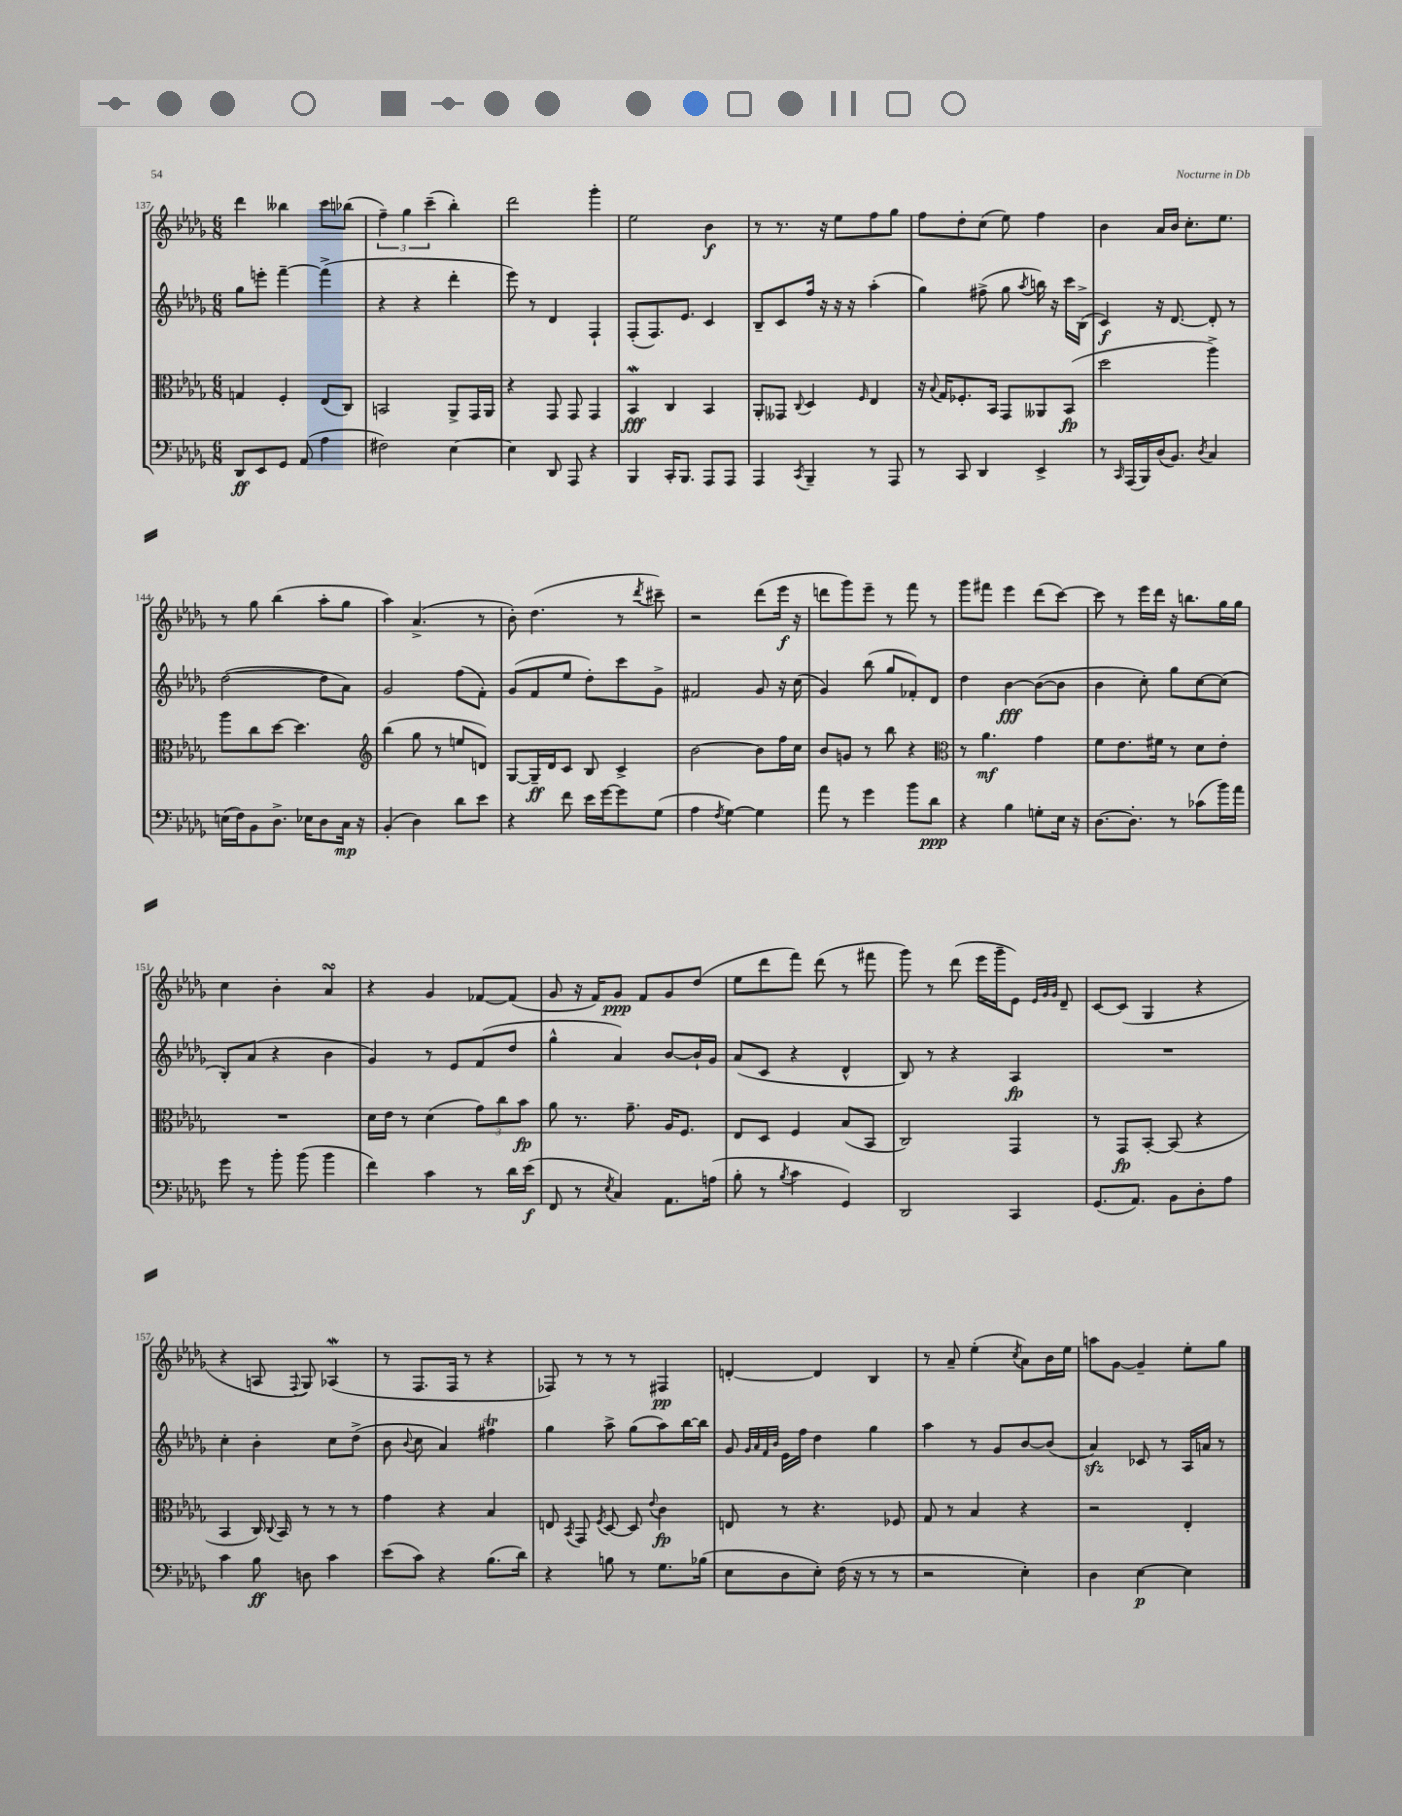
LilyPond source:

<<
\new StaffGroup <<
\new Staff = "s0" {
    \clef treble \key des \major \numericTimeSignature \time 6/8
    \autoBeamOff des'''4 beses''4 c'''8[ bes''8]( |
    \tuplet 3/2 { f''4--) ges''4 c'''4--( } bes''4-.) |
    des'''2 ges'''4-. |
    ees''2 bes'4\f |
    r8 r8. r16 ees''8[ f''8 ges''8] |
    f''8[ des''8-. c''8]( ees''8) f''4 |
    bes'4 aes'16[ bes'16] c''8.[-. ees''8.] |
    r8 ges''8 bes''4( aes''8[-. ges''8] |
    aes''4) aes'4.->( r8 |
    bes'8-.) des''4.( r8 \acciaccatura { des'''8 } cis'''8--) |
    r2 des'''8[( ees'''16]\f r16 |
    d'''8[ ges'''8) ees'''8]-- r8 f'''8 r8 |
    ges'''8[ fis'''8] ees'''4 des'''8[( c'''8]~) |
    c'''8 r8 ees'''16[ des'''16] r16 b''8.[ ges''16 ges''16] |
    c''4 bes'4-. aes'4\turn |
    r4 ges'4 fes'8[~ fes'8]( |
    ges'8 r16 f'16[) ges'8]\ppp f'8[ ges'8 des''8]( |
    ees''8[ des'''8 f'''8]) des'''8( r8 fis'''8 |
    ges'''8) r8 des'''8( ees'''16[ ges'''16-- ees'8]) \grace { ees'32[ ges'32 ges'32] } des'8-- |
    c'8[~ c'8]( ges4 r4 |
    r4 a8 \appoggiatura { f8 } ges8) aes4\mordent( |
    r8 f8.[ f16] r8 r4 |
    fes8) r8 r8 r8 fis4\pp |
    d'4~-. d'4 bes4 |
    r8 aes'8-- ees''4-.( \acciaccatura { c''8 } aes'8[) bes'16 ees''16] |
    a''8[ ges'8]~ ges'4-- ees''8[-. ges''8] \bar "|." |
}
\new Staff = "s1" {
    \clef treble \key des \major \numericTimeSignature \time 6/8
    \autoBeamOff ges''8[ e'''8]-. f'''4~-- f'''4->( |
    r4 r4 des'''4-. |
    ees'''8) r8 des'4 f4-! |
    f8[-.( f8.) ees'8.] c'4 |
    bes8[-- c'8 f''16] r16 r16 r16 aes''4-.( |
    ges''4) fis''8->( ges''8 \acciaccatura { aes''8 } b''16) r16 c'''16[ bes16]->( |
    c'4\f) r16 des'8.~ des'8-. r8 |
    des''2~( des''8[ aes'8]) |
    ges'2 f''8[( f'8]-.) |
    ges'8[( f'8 ees''8] des''8[-.) c'''8 ges'8]-> |
    fis'2 ges'8 r16 c''16( |
    ges'4) bes''8( ges''8[ fes'8-.) des'8] |
    des''4 bes'4~\fff bes'8[~( bes'8] |
    bes'4 c''8-.) ges''8[ c''8~ c''8]( |
    bes8[-.) aes'8]( r4 bes'4 |
    ges'4) r8 ees'8[ f'8( des''8] |
    ges''4-^ aes'4) bes'8[~ bes'16-! ges'16] |
    aes'8[( c'8] r4 des'4-^ |
    bes8) r8 r4 aes4\fp |
    R2. |
    c''4-. bes'4-. c''8[ des''8]->( |
    bes'8 \appoggiatura { bes'8 } c''8 aes'4) fis''4\trill |
    ges''4 aes''8-> ges''8[( aes''8) bes''16~ bes''16] |
    ges'8 \grace { ges'32[ aes'32 f'32 bes'32] } ees'16[ f''16] des''4 ges''4 |
    aes''4 r8 ges'8[ bes'8~ bes'8]( |
    aes'4\sfz) ces'8 r8 aes16[ a'16] r8 \bar "|." |
}
\new Staff = "s2" {
    \clef alto \key des \major \numericTimeSignature \time 6/8
    \autoBeamOff g4 f4-. ees8[( c8]) |
    b,2 aes,8[-> ges,16 aes,16] |
    r4 ges,8 ges,8 ges,4 |
    bes,4\mordent\fff c4 bes,4 |
    aes,8[-. geses,8] \appoggiatura { c8 } des4 \grace { f16 } ees4 |
    r16 \appoggiatura { bes8 } ges16[ fes8.-. bes,16] ges,8[ aeses,8 bes,8]\fp( |
    des''2 aes''4->) |
    aes''8[ c''8 des''8]~ des''4. |
    \clef treble bes''4( ges''8 r8 e''8[ d'8]) |
    ges8[~ ges16--\ff des'16 c'8] bes8 c'4-> |
    bes'2~ bes'8[ f''16 c''16] |
    bes'8[ g'8] r8 bes''8 r4 |
    \clef alto r8 aes'4.\mf ges'4 |
    f'8[ ees'8. fis'16] r8 des'8[ ees'8]-. |
    R2. |
    des'16[ ees'16] r8 des'4( \tuplet 3/2 { ges'8[) c''8 bes'8]\fp } |
    aes'8 r8. ges'8.-- aes16[ f8.] |
    ees8[ des8] f4 bes8[( bes,8] |
    c2) ges,4 |
    r8 ges,8[\fp bes,8]~-. bes,8( r4 |
    bes,4 c16) \appoggiatura { c8 } bes,16 r8 r8 r8 |
    ges'4 r4 bes4 |
    e8 \acciaccatura { bes,8 } ges,8 \acciaccatura { f8 } des8~ des8 \appoggiatura { ees'8 } c'4\fp |
    e8 r8 r4. fes8 |
    ges8 r8 bes4 r4 |
    r2 ees4-. \bar "|." |
}
\new Staff = "s3" {
    \clef bass \key des \major \numericTimeSignature \time 6/8
    \autoBeamOff des,8[\ff ees,8 ges,8] aes,8( aes4 |
    fis2) ees4~ |
    ees4 des,8 aes,,8 r4 |
    bes,,4 c,16[-. bes,,8.] aes,,8[ aes,,8] |
    aes,,4 \acciaccatura { c,8 } bes,,4-- r8 aes,,8 |
    r8 c,8 des,4 ees,4-> |
    r8 \grace { c,16 } aes,,16[( bes,,16) des16( bes,8.]) \acciaccatura { des8 } c4 |
    e16[( f16) bes,8 des8.]-> ees16[ des8 c16]\mp r16 |
    bes,4-.( des4) des'8[ ees'8] |
    r4 f'8 ees'16[ ges'16~ ges'8 ges8]( |
    aes4 \acciaccatura { f8 } ges4~) ges4 |
    aes'8 r8 ges'4 bes'8[ des'8]\ppp |
    r4 bes4 g8[-. ees16] r16 |
    des8.[~ des8.]-. r8 ces'8[( bes'16) aes'16] |
    ges'8 r8 bes'8-. bes'8( bes'4 |
    f'4) c'4 r8 des'16[ ees'16]\f( |
    f,8 r8 \acciaccatura { ees8 } c4) aes,8.[ a16]( |
    bes8-. r8 \acciaccatura { bes8 } c'4 ges,4) |
    des,2 c,4 |
    ges,8.[( aes,8.]) bes,8[ des8-. aes8] |
    c'4 bes8\ff d8 c'4 |
    ees'8[( c'8]) r4 bes8.[( des'16]) |
    r4 b8 r8 ges8.[ bes16]( |
    ees8[ des8 ees8]-.) f16( r16 r8 r8 |
    r2 ees4-.) |
    des4 ees4~\p ees4 \bar "|." |
}
>>
>>
\layout { \context { \Score currentBarNumber = #137 } }
